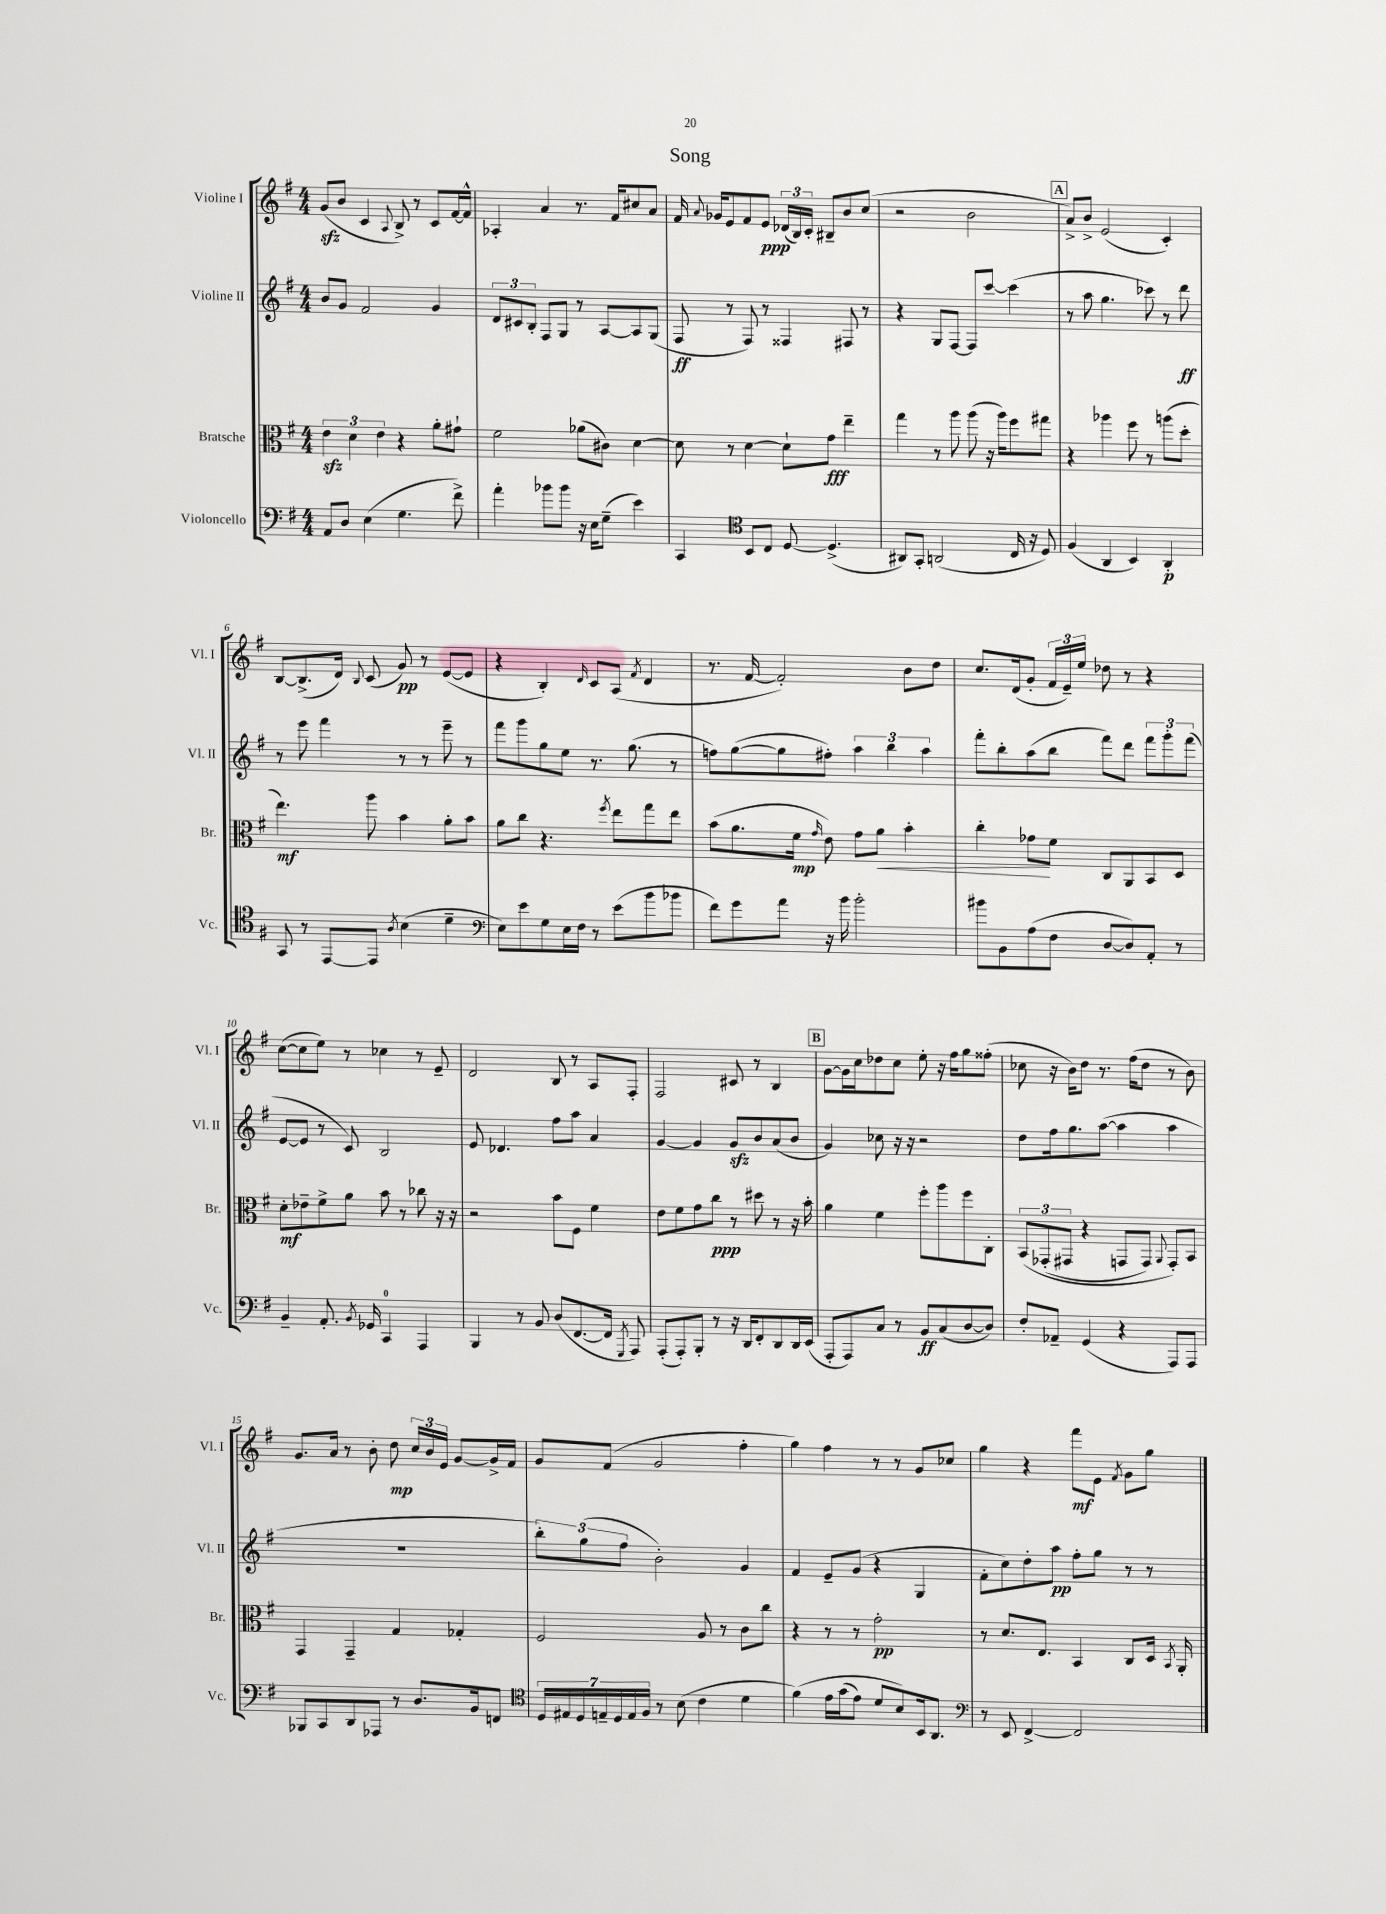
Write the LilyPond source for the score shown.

\header { title = "Song" }
<<
\new StaffGroup <<
\new Staff = "s0" \with { instrumentName = "Violine I" shortInstrumentName = "Vl. I" } {
    \clef treble \key g \major \numericTimeSignature \time 4/4
    \autoBeamOff g'8[\sfz( b'8] c'4 \appoggiatura { a8 } b8->) r8 c'8[ fis'16~ fis'16]-^ |
    aes4-. a'4 r8. fis'16[ cis''8 a'8] |
    fis'16 \appoggiatura { a'8 } ges'16[ e'8 fis'8 e'8]\ppp \tuplet 3/2 { des'16[( b16) c'16]-. } bis8[-- b'8 c''8]( |
    r2 b'2 |
    \mark \markup { \box "A" } a'8[->) b'8]-> e'2( c'4-.) |
    b8[~ b8.->( d'16]) \appoggiatura { b8 } c'8( g'8\pp) r8 e'8[~( e'8] |
    r4 b4-.) \grace { d'16 } c'8[ a8]( \acciaccatura { fis'8 } d'4 |
    r8. fis'16~ fis'2-.) b'8[ d''8] |
    c''8.[ d'16( g'8]-. \tuplet 3/2 { fis'16[ e'16--) e''16] } des''8 r8 r4 |
    c''8[~( c''8 e''8]) r8 ces''4 r8 e'8-- |
    d'2 b8 r8 a8[ fis8]-. |
    fis2 cis'8 r8 b4 |
    \mark \markup { \box "B" } g'8[~ g'16 c''16 des''8 c''8] e''8-. r16 fis''16[ g''8 fisis''8]-.( |
    ces''8 r16 b'16[) d''8] r8. fis''16[( d''8] r8 b'8) |
    g'8.[ a'16] r8 b'8-. d''8\mp \tuplet 3/2 { c''16[ b'16 e'16] } g'8[~ g'16-> fis'16] |
    g'8[ fis'8]( g'2 fis''4-. |
    g''4) fis''4 r8 r8 g'8[ ces''8] |
    g''4 r4 fis'''8[\mf e'8] \acciaccatura { fis'8 } g'8[ g''8] \bar "|." |
}
\new Staff = "s1" \with { instrumentName = "Violine II" shortInstrumentName = "Vl. II" } {
    \clef treble \key g \major \numericTimeSignature \time 4/4
    \autoBeamOff b'8[ g'8] fis'2 g'4 |
    \tuplet 3/2 { d'8[ cis'8 b8]-. } fis8[ g8] r8 a8[~ a8 g8]( |
    fis8\ff r8 fis8) r8 fisis4 fis8 r8 |
    r4 g8[ fis8]~ fis8[ c'''8]~ c'''4( |
    \mark \markup { \box "A" } r8 a''8 g''4. ces'''8) r8 d'''8\ff |
    r8 e'''8 fis'''4 r8 r8 e'''8-- r8 |
    fis'''8[ g'''8 g''8 e''8] r8. g''8.( r8 |
    f''8[) g''8~( g''8 fis''8]-.) \tuplet 3/2 { a''4 b''4 a''4 } |
    fis'''8[-. b''8-. a''8( b''8] fis'''8[) d'''8] \tuplet 3/2 { fis'''8[ g'''8-. fis'''8]( } |
    e'8[~ e'8] r8 c'8) b2 |
    e'8 des'4. fis''8[ a''8] a'4 |
    g'4~ g'4 g'8[\sfz b'8 a'8( b'8] |
    \mark \markup { \box "B" } g'4) ces''8 r16 r16 r2 |
    d''8[ fis''16 g''8. a''8]~( a''4 a''4 |
    R1 |
    \tuplet 3/2 { b''8[-.) g''8( fis''8] } b'2-.) g'4 |
    fis'4 e'8[-- g'8]( r4 g4 |
    fis'8[-. c''8) d''8-. a''8]\pp fis''8[-. g''8] r8 r8 \bar "|." |
}
\new Staff = "s2" \with { instrumentName = "Bratsche" shortInstrumentName = "Br." } {
    \clef alto \key g \major \numericTimeSignature \time 4/4
    \autoBeamOff \tuplet 3/2 { e'4\sfz d'4 e'4 } r4 a'8[-. gis'8]-! |
    fis'2 aes'8[( cis'8]) d'4~ |
    d'8 r8 d'4~ d'8[-! g'8]\fff e''4-- |
    g''4 r8 a''8 a''8( r16 a''16[) fis''8 gis''8] |
    \mark \markup { \box "A" } r4 aes''4 fis''8 r8 a''8[( d''8]-. |
    e''4.\mf) a''8 b'4 a'8[-. b'8] |
    a'8[ c''8] r4. \acciaccatura { fis''8 } e''8[ g''8 e''8] |
    b'8[( a'8. fis'16]\mp \grace { g'16 } e'8) g'8[ a'8]\< b'4-. |
    c''4-. ges'8[\! fis'8] c8[ a,8 b,8 d8] |
    d'8[-.\mf ees'8-- fis'8-> a'8] b'8 r8 ces''8 r16 r16 |
    r2 b'8[ fis8] fis'4 |
    e'8[ fis'8 g'8 c''8]\ppp r8 dis''8 r8 r16 b'16-. |
    \mark \markup { \box "B" } a'4 fis'4 fis''8[-. a''8 fis''8 c8]-. |
    \tuplet 3/2 { b,8[\( ges,8-.( gis,8] } r4 g,8[ g,8]) \appoggiatura { a,8 } g,8[-.\) b,8] |
    g,4 g,4-- g4 ges4-. |
    fis2 a8 r8 c'8[ c''8] |
    r4 r8 r8 g'2-.\pp |
    r8 d'8.[ e8.] b,4 c8[ d16] \acciaccatura { b,8 } a,16-. \bar "|." |
}
\new Staff = "s3" \with { instrumentName = "Violoncello" shortInstrumentName = "Vc." } {
    \clef bass \key g \major \numericTimeSignature \time 4/4
    \autoBeamOff a,8[ d8] e4( g4. fis'8->) |
    a'4-. bes'8[ bes'8] r16 e16[ g8]--( e'4) |
    c,4 \clef tenor b,8[ c8] d8~ d4.->( |
    ais,8[) g,8]-. a,2( c16 r16 d8) |
    \mark \markup { \box "A" } fis4( a,4 b,4) a,4-.\p |
    g,8 r8 e,8[~ e,8] \acciaccatura { a8 } b4( d'4-- |
    \clef bass e8[) e'8 g8 e16 fis16] r8 e'8[( b'8 bes'8] |
    fis'8[) g'8 a'8] r16 b'16 b'2-. |
    bis'8[ b,8 a8( fis8] d8[~ d8) a,8]-. r8 |
    b,4-- a,8.-. \acciaccatura { b,8 } ges,16 c,4-0 a,,4 |
    b,,4 r8 b,8 d8[( fis,8.~ fis,16] \acciaccatura { g,,8 } a,,8) |
    a,,8[-.( a,,8-.) b,,8]-. r8 r16 d,16[ fis,8-. d,8 d,16 e,16]( |
    \mark \markup { \box "B" } a,,8[-. a,,8) c8] r8 b,8[\ff c8( d8~ d8]) |
    fis8[-. aes,8]-- g,4( r4 a,,8[) a,,8] |
    bes,,8[ c,8 d,8 aes,,8] r8 d8.[ b,16 f,8] |
    \clef tenor \tuplet 7/4 { d16[ eis16 d16 e16-- d16 e16 fis16] } r8 b8( c'4 d'4 |
    fis'4)\( e'16[ g'16( e'8]) d'8[ b8\) b,16 a,8.] |
    \clef bass r8 e,8 fis,4~-> fis,2 \bar "|." |
}
>>
>>
